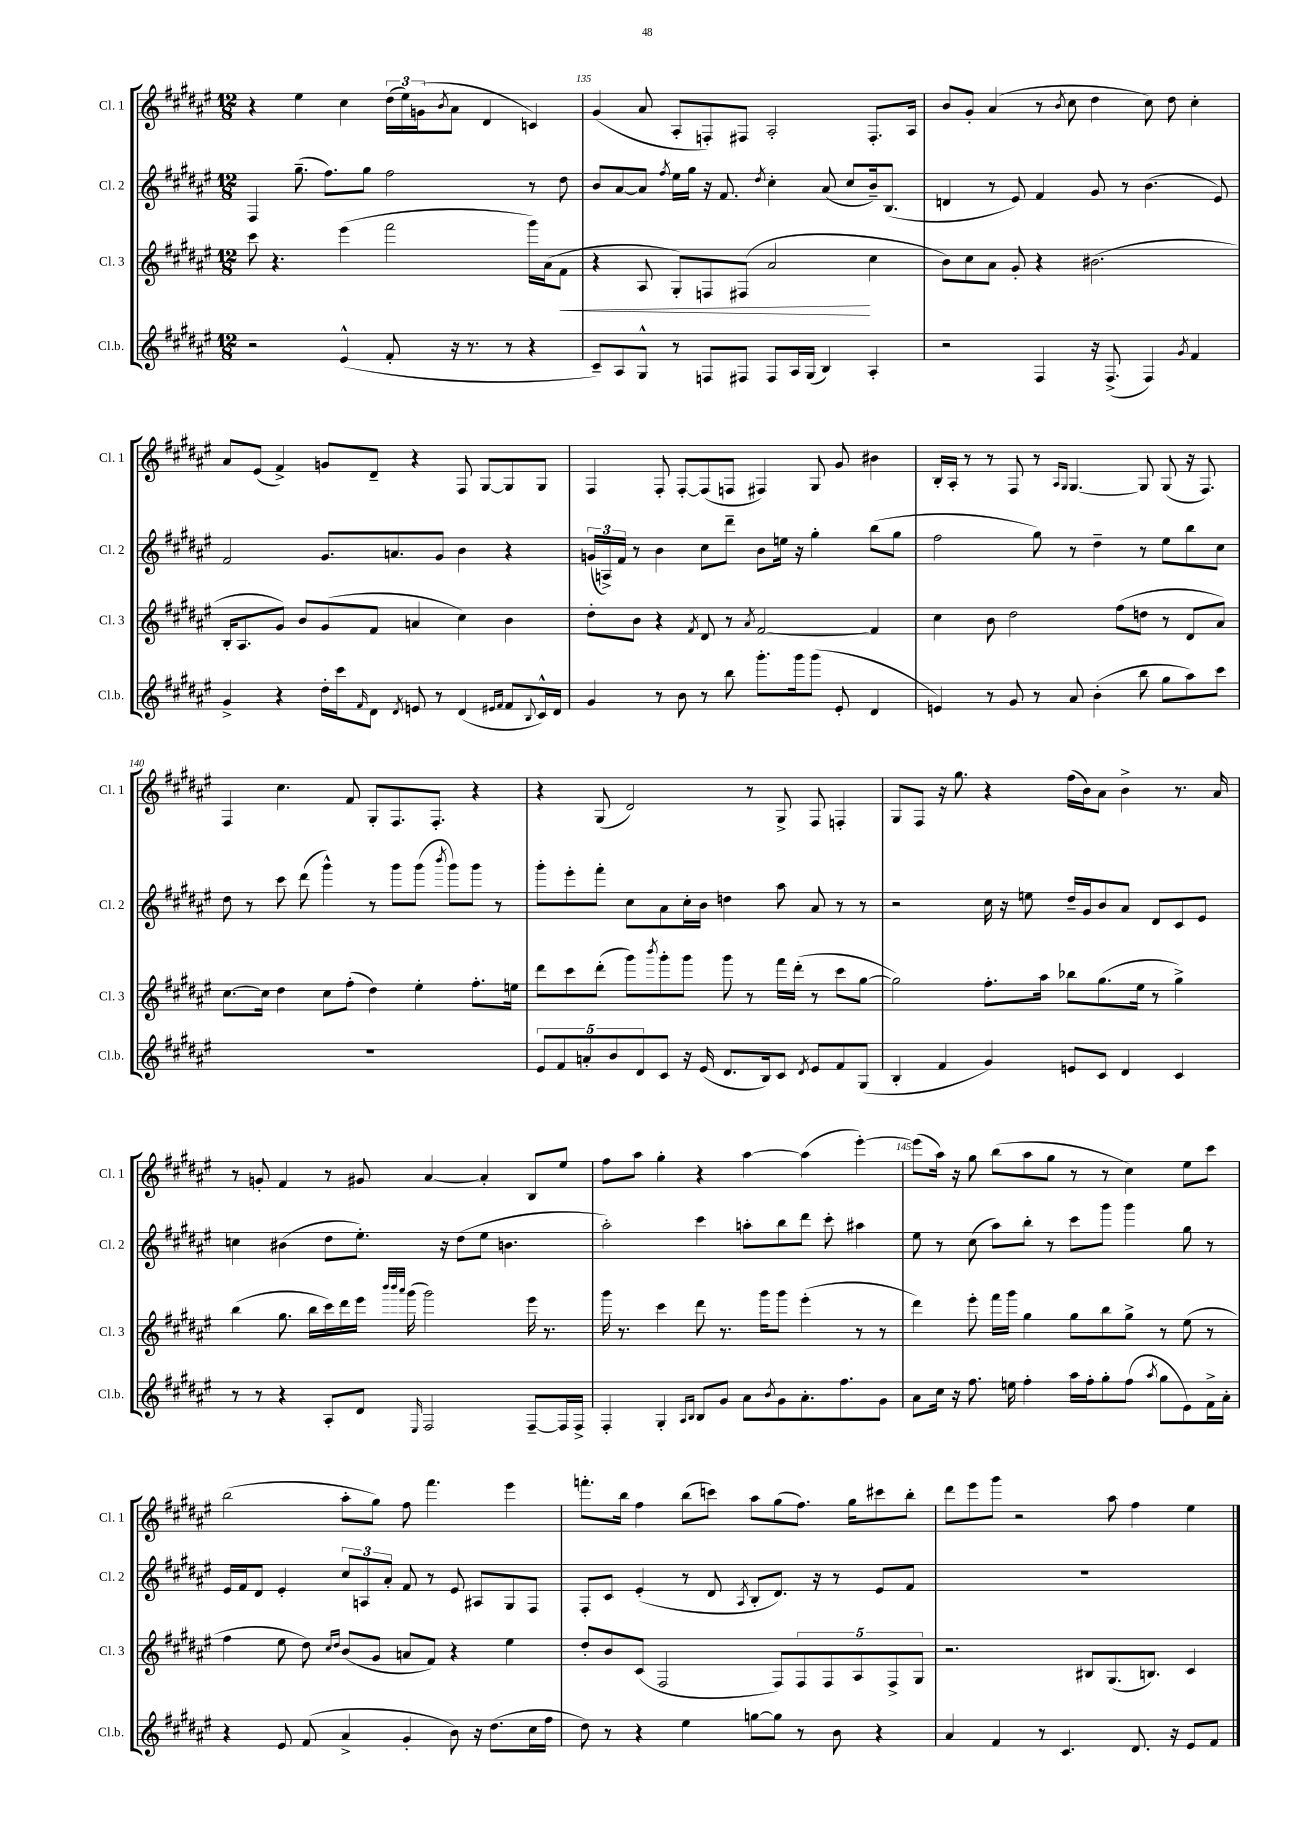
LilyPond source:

<<
\new StaffGroup <<
\new Staff = "s0" \with { instrumentName = "Cl. 1" shortInstrumentName = "Cl. 1" } {
    \clef treble \key fis \major \numericTimeSignature \time 12/8
    r4 eis''4 cis''4 \tuplet 3/2 { dis''16( eis''16) g'16( } \acciaccatura { b'8 } ais'8 dis'4 c'4) |
    gis'4( ais'8 ais8-. f8-.) fis8 ais2-. fis8.-. ais16 |
    b'8 gis'8-. ais'4( r8 \acciaccatura { b'8 } cis''8 dis''4 cis''8) dis''8 cis''4-. |
    ais'8 eis'8( fis'4->) g'8 dis'8-- r4 fis8 gis8~ gis8 gis8 |
    fis4 fis8-. fis8~-. fis8( f8 fis4) gis8 gis'8 bis'4 |
    b16-. ais16-. r8 r8 fis8 r8 \grace { ais16 gis16 } gis4.~ gis8 gis8( r16 fis8.) |
    fis4 cis''4. fis'8 gis8-. fis8. fis8.-. r4 |
    r4 gis8( dis'2) r8 gis8-> fis8 f4-. |
    gis8 fis8 r16 gis''8. r4 fis''16( b'16) ais'8 b'4-> r8. ais'16 |
    r8 g'8-. fis'4 r8 gis'8 ais'4~ ais'4-. b8 eis''8 |
    fis''8 ais''8 gis''4-. r4 ais''4~ ais''4( eis'''4~-.) |
    eis'''8( ais''16) r16 gis''8 b''8( ais''8 gis''8 r8 r8 cis''4) eis''8 cis'''8 |
    b''2( ais''8-. gis''8) fis''8 fis'''4. eis'''4 |
    f'''8.-. b''16 fis''4 b''8( c'''8) ais''8 gis''8( fis''8.) gis''16 cis'''8 b''8-. |
    dis'''8 eis'''8 gis'''8 r2 ais''8 fis''4 eis''4 \bar "|." |
}
\new Staff = "s1" \with { instrumentName = "Cl. 2" shortInstrumentName = "Cl. 2" } {
    \clef treble \key fis \major \numericTimeSignature \time 12/8
    fis4 gis''8.--( fis''8.) gis''8 fis''2 r8 dis''8 |
    b'8 ais'8~ ais'8 \acciaccatura { fis''8 } eis''16 gis''16 r16 fis'8. \acciaccatura { dis''8 } cis''4-. ais'8( cis''8 b'16--) b8.( |
    d'4 r8 eis'8) fis'4 gis'8 r8 b'4.( eis'8) |
    fis'2 gis'8. a'8. gis'8 b'4 r4 |
    \tuplet 3/2 { g'16( a16->) fis'16 } r8 b'4 cis''8 dis'''8-- b'8 e''16 r16 gis''4-. b''8( gis''8 |
    fis''2 gis''8) r8 dis''4-- r8 eis''8 b''8 cis''8 |
    dis''8 r8 cis'''8 dis'''8( gis'''4-^) r8 gis'''8 gis'''8( \acciaccatura { b'''8 } gis'''8) gis'''8 r8 |
    gis'''8-. eis'''8-. fis'''8-. cis''8 ais'8 cis''16-. b'16 d''4 ais''8 ais'8 r8 r8 |
    r2 cis''16 r16 e''8 dis''16-- gis'16 b'8 ais'8 dis'8 cis'8 eis'8 |
    c''4 bis'4( dis''8 eis''8.-.) r16 dis''8( eis''8 b'4. |
    ais''2-.) cis'''4 a''8-. b''8 dis'''8 cis'''8-. ais''4 |
    eis''8 r8 cis''8( ais''8) b''8-. r8 cis'''8 gis'''8 gis'''4 gis''8 r8 |
    eis'16 fis'16 dis'8 eis'4-. \tuplet 3/2 { cis''8 a8 ais'8-. } fis'8 r8 eis'8 ais8 gis8 fis8 |
    fis8-. cis'8 eis'4-.( r8 dis'8 \acciaccatura { ais8 } b8-. dis'8.) r16 r8 eis'8 fis'8 |
    R1. \bar "|." |
}
\new Staff = "s2" \with { instrumentName = "Cl. 3" shortInstrumentName = "Cl. 3" } {
    \clef treble \key fis \major \numericTimeSignature \time 12/8
    cis'''8 r4. eis'''4( fis'''2 gis'''16) ais'16( fis'8\< |
    r4 ais8 gis8-.) f8 fis8( ais'2\! cis''4 |
    b'8) cis''8 ais'8 gis'8-. r4 bis'2.( |
    b16-. ais8. gis'8) b'8 gis'8( fis'8 a'4 cis''4) b'4 |
    dis''8-. b'8 r4 \acciaccatura { fis'8 } dis'8 r8 \acciaccatura { ais'8 } fis'2~ fis'4 |
    cis''4 b'8 dis''2 fis''8( d''8 r8 dis'8 ais'8) |
    cis''8.~ cis''16 dis''4 cis''8 fis''8-.( dis''4) eis''4-. fis''8.-. e''16 |
    dis'''8 cis'''8 dis'''8-.( gis'''8) \acciaccatura { b'''8 } gis'''8-. gis'''8 gis'''8 r8 fis'''16 dis'''16-.( r8 cis'''8 gis''8~ |
    gis''2) fis''8.-. ais''16 bes''8 gis''8.( eis''16 r8 gis''4->) |
    b''4( gis''8. b''16 cis'''16) dis'''16 eis'''16 \grace { b'''32 b'''32 ais'''32 } gis'''16( gis'''2) eis'''16 r8. |
    gis'''16 r8. cis'''4 dis'''8 r8. gis'''16 gis'''8 eis'''4-.( r8 r8 |
    dis'''4) eis'''8-. fis'''16 gis'''16 gis''4 gis''8 b''8 gis''8-> r8 eis''8( r8 |
    fis''4 eis''8 dis''8) \grace { cis''16 dis''16 } b'8( gis'8 a'8 fis'8) r4 eis''4 |
    dis''8-. b'8 cis'8( fis2 fis8) \tuplet 5/4 { fis8 fis8 ais8 fis8-> gis8 } |
    r2. bis8 gis8.( b8.) cis'4 \bar "|." |
}
\new Staff = "s3" \with { instrumentName = "Cl.b." shortInstrumentName = "Cl.b." } {
    \clef treble \key fis \major \numericTimeSignature \time 12/8
    r2 eis'4-^( fis'8-. r16 r8. r8 r4 |
    cis'8--) ais8 gis8-^ r8 f8 fis8 fis8 ais16 gis16( b4) ais4-. |
    r2 fis4 r16 fis8.->( fis4) \acciaccatura { gis'8 } fis'4 |
    gis'4-> r4 dis''16-. cis'''16 \grace { fis'16 } dis'8 \acciaccatura { dis'8 } e'8 r8 dis'4( \grace { eis'16 fis'16 } fis'8 \appoggiatura { b8 } cis'16-^) dis'16 |
    gis'4 r8 b'8 r8 b''8 gis'''8.-. gis'''16 gis'''8( eis'8-. dis'4 |
    e'4) r8 gis'8 r8 ais'8 b'4-.( b''8 gis''8 ais''8) cis'''8 |
    R1. |
    \tuplet 5/4 { eis'8 fis'8 a'8-. b'8 dis'8 } cis'8 r16 eis'16( dis'8. b16) cis'8 \acciaccatura { dis'8 } eis'8 fis'8 gis8( |
    b4-. fis'4 gis'4) e'8 cis'8 dis'4 cis'4 |
    r8 r8 r4 ais8-. dis'8 \grace { eis16 } fis2 fis8~-- fis16 fis16-> |
    fis4-. gis4-. \grace { ais16 b16 } b8 gis'8 ais'8 \acciaccatura { b'8 } gis'8 ais'8.-. fis''8. gis'8 |
    ais'8 cis''16 r16 fis''8. e''16 fis''4-. ais''16 fis''16-. gis''8-. fis''8( \acciaccatura { ais''8 } gis''8 eis'8) fis'16-> ais'16-. |
    r4 eis'8 fis'8( ais'4-> gis'4-. b'8) r16 dis''8.( cis''16 fis''16 |
    dis''8) r8 r4 eis''4 g''8~ g''8 r8 b'8 r4 |
    ais'4 fis'4 r8 cis'4. dis'8. r16 eis'8 fis'8 \bar "|." |
}
>>
>>
\layout { \context { \Score currentBarNumber = #134 \override BarNumber.break-visibility = ##(#f #t #t) barNumberVisibility = #(every-nth-bar-number-visible 5) } }
